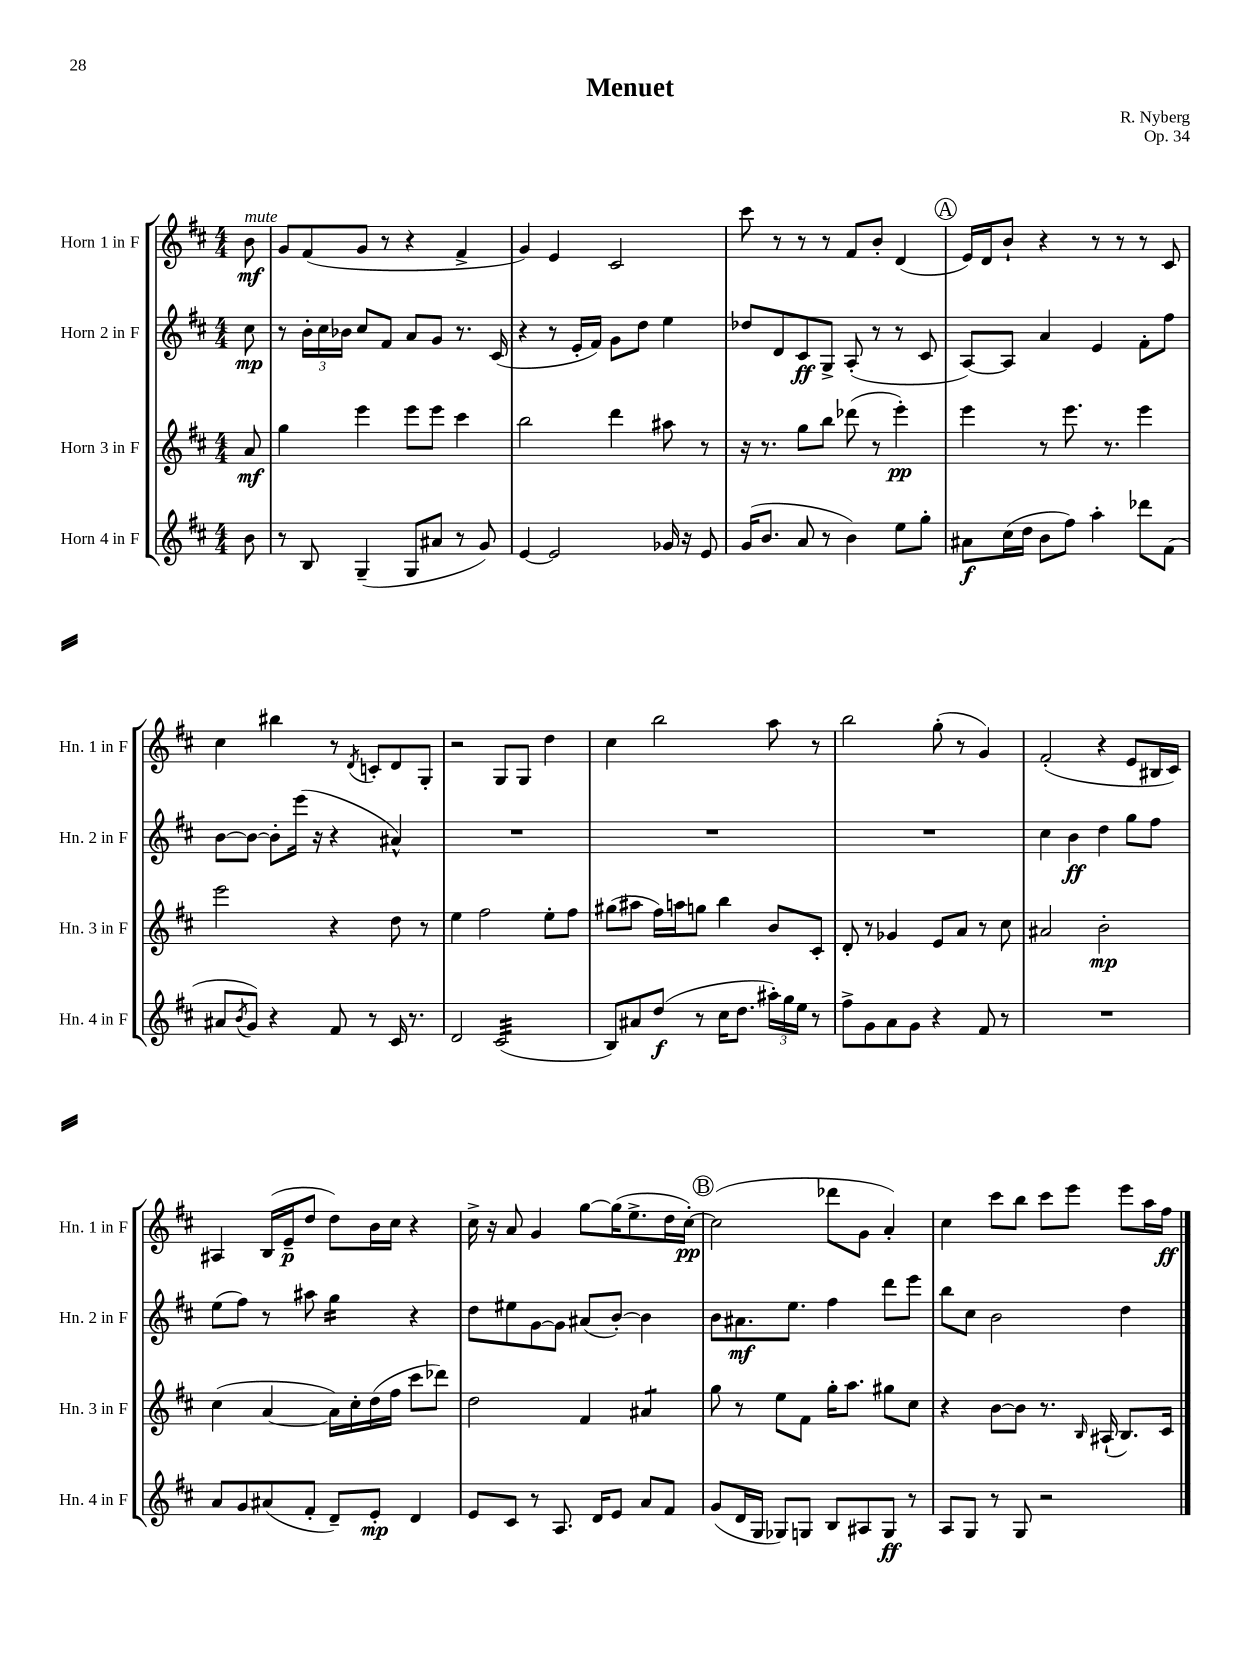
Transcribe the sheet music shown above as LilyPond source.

\header { title = "Menuet" composer = "R. Nyberg" opus = "Op. 34" }
<<
\new StaffGroup <<
\new Staff = "s0" \with { instrumentName = "Horn 1 in F" shortInstrumentName = "Hn. 1 in F" } {
    \clef treble \key d \major \numericTimeSignature \time 4/4 \partial 8
    b'8\mf^\markup { \italic "mute" } |
    g'8 fis'8( g'8 r8 r4 fis'4-> |
    g'4) e'4 cis'2 |
    cis'''8 r8 r8 r8 fis'8 b'8-. d'4( |
    \mark \markup { \circle "A" } e'16) d'16 b'8-! r4 r8 r8 r8 cis'8 |
    cis''4 bis''4 r8 \acciaccatura { d'8 } c'8-. d'8 g8-. |
    r2 g8 g8 d''4 |
    cis''4 b''2 a''8 r8 |
    b''2 g''8-.( r8 g'4) |
    fis'2-.( r4 e'8 bis16 cis'16) |
    ais4 b16( e'16--\p d''8 d''8) b'16 cis''16 r4 |
    cis''16-> r16 a'8 g'4 g''8~ g''16( e''8.-> d''16 cis''16~-.\pp) |
    \mark \markup { \circle "B" } cis''2( des'''8 g'8 a'4-.) |
    cis''4 cis'''8 b''8 cis'''8 e'''8 e'''8 a''16 fis''16\ff \bar "|." |
}
\new Staff = "s1" \with { instrumentName = "Horn 2 in F" shortInstrumentName = "Hn. 2 in F" } {
    \clef treble \key d \major \numericTimeSignature \time 4/4 \partial 8
    cis''8\mp |
    r8 \tuplet 3/2 { b'16-. cis''16 bes'16 } cis''8 fis'8 a'8 g'8 r8. cis'16( |
    r4 r8 e'16-. fis'16) g'8 d''8 e''4 |
    des''8 d'8 cis'8\ff g8-> a8-.( r8 r8 cis'8 |
    \mark \markup { \circle "A" } a8~) a8 a'4 e'4 fis'8-. fis''8 |
    b'8~ b'8~ b'8-. e'''16( r16 r4 ais'4-^) |
    R1 |
    R1 |
    R1 |
    cis''4 b'4\ff d''4 g''8 fis''8 |
    e''8( fis''8) r8 ais''8 g''4:16 r4 |
    d''8 eis''8 g'8~ g'8 ais'8( b'8~-.) b'4 |
    \mark \markup { \circle "B" } b'8 ais'8.\mf e''8. fis''4 d'''8 e'''8 |
    b''8 cis''8 b'2 d''4 \bar "|." |
}
\new Staff = "s2" \with { instrumentName = "Horn 3 in F" shortInstrumentName = "Hn. 3 in F" } {
    \clef treble \key d \major \numericTimeSignature \time 4/4 \partial 8
    a'8\mf |
    g''4 e'''4 e'''8 e'''8 cis'''4 |
    b''2 d'''4 ais''8 r8 |
    r16 r8. g''8 b''8 des'''8( r8 e'''4-.\pp) |
    \mark \markup { \circle "A" } e'''4 r8 e'''8. r8. e'''4 |
    e'''2 r4 d''8 r8 |
    e''4 fis''2 e''8-. fis''8 |
    gis''8( ais''8 fis''16) a''16 g''8 b''4 b'8 cis'8-. |
    d'8-. r8 ges'4 e'8 a'8 r8 cis''8 |
    ais'2 b'2-.\mp |
    cis''4( a'4~ a'16) cis''16-. d''16( fis''16 cis'''8 des'''8) |
    d''2 fis'4 ais'4:8 |
    \mark \markup { \circle "B" } g''8 r8 e''8 fis'8 g''16-. a''8. gis''8 cis''8 |
    r4 b'8~ b'8 r8. \grace { b16 } ais16-!( b8.) cis'16 \bar "|." |
}
\new Staff = "s3" \with { instrumentName = "Horn 4 in F" shortInstrumentName = "Hn. 4 in F" } {
    \clef treble \key d \major \numericTimeSignature \time 4/4 \partial 8
    b'8 |
    r8 b8 g4--( g8 ais'8 r8 g'8) |
    e'4~ e'2 ges'16 r16 e'8 |
    g'16( b'8. a'8 r8 b'4) e''8 g''8-. |
    \mark \markup { \circle "A" } ais'8\f cis''16( d''16 b'8 fis''8) a''4-. des'''8 fis'8( |
    ais'8 \acciaccatura { b'8 } g'8) r4 fis'8 r8 cis'16 r8. |
    d'2 cis'2:32( |
    b8) ais'8 d''8\f( r8 cis''16 d''8. \tuplet 3/2 { ais''16-.) g''16 e''16 } r8 |
    fis''8-> g'8 a'8 g'8 r4 fis'8 r8 |
    R1 |
    a'8 g'8 ais'8( fis'8-. d'8--) e'8-.\mp d'4 |
    e'8 cis'8 r8 a8. d'16 e'8 a'8 fis'8 |
    \mark \markup { \circle "B" } g'8( d'16 g16 ges8) g8 b8 ais8 g8\ff r8 |
    a8 g8 r8 g8 r2 \bar "|." |
}
>>
>>
\layout { \context { \Score \remove "Bar_number_engraver" } }
